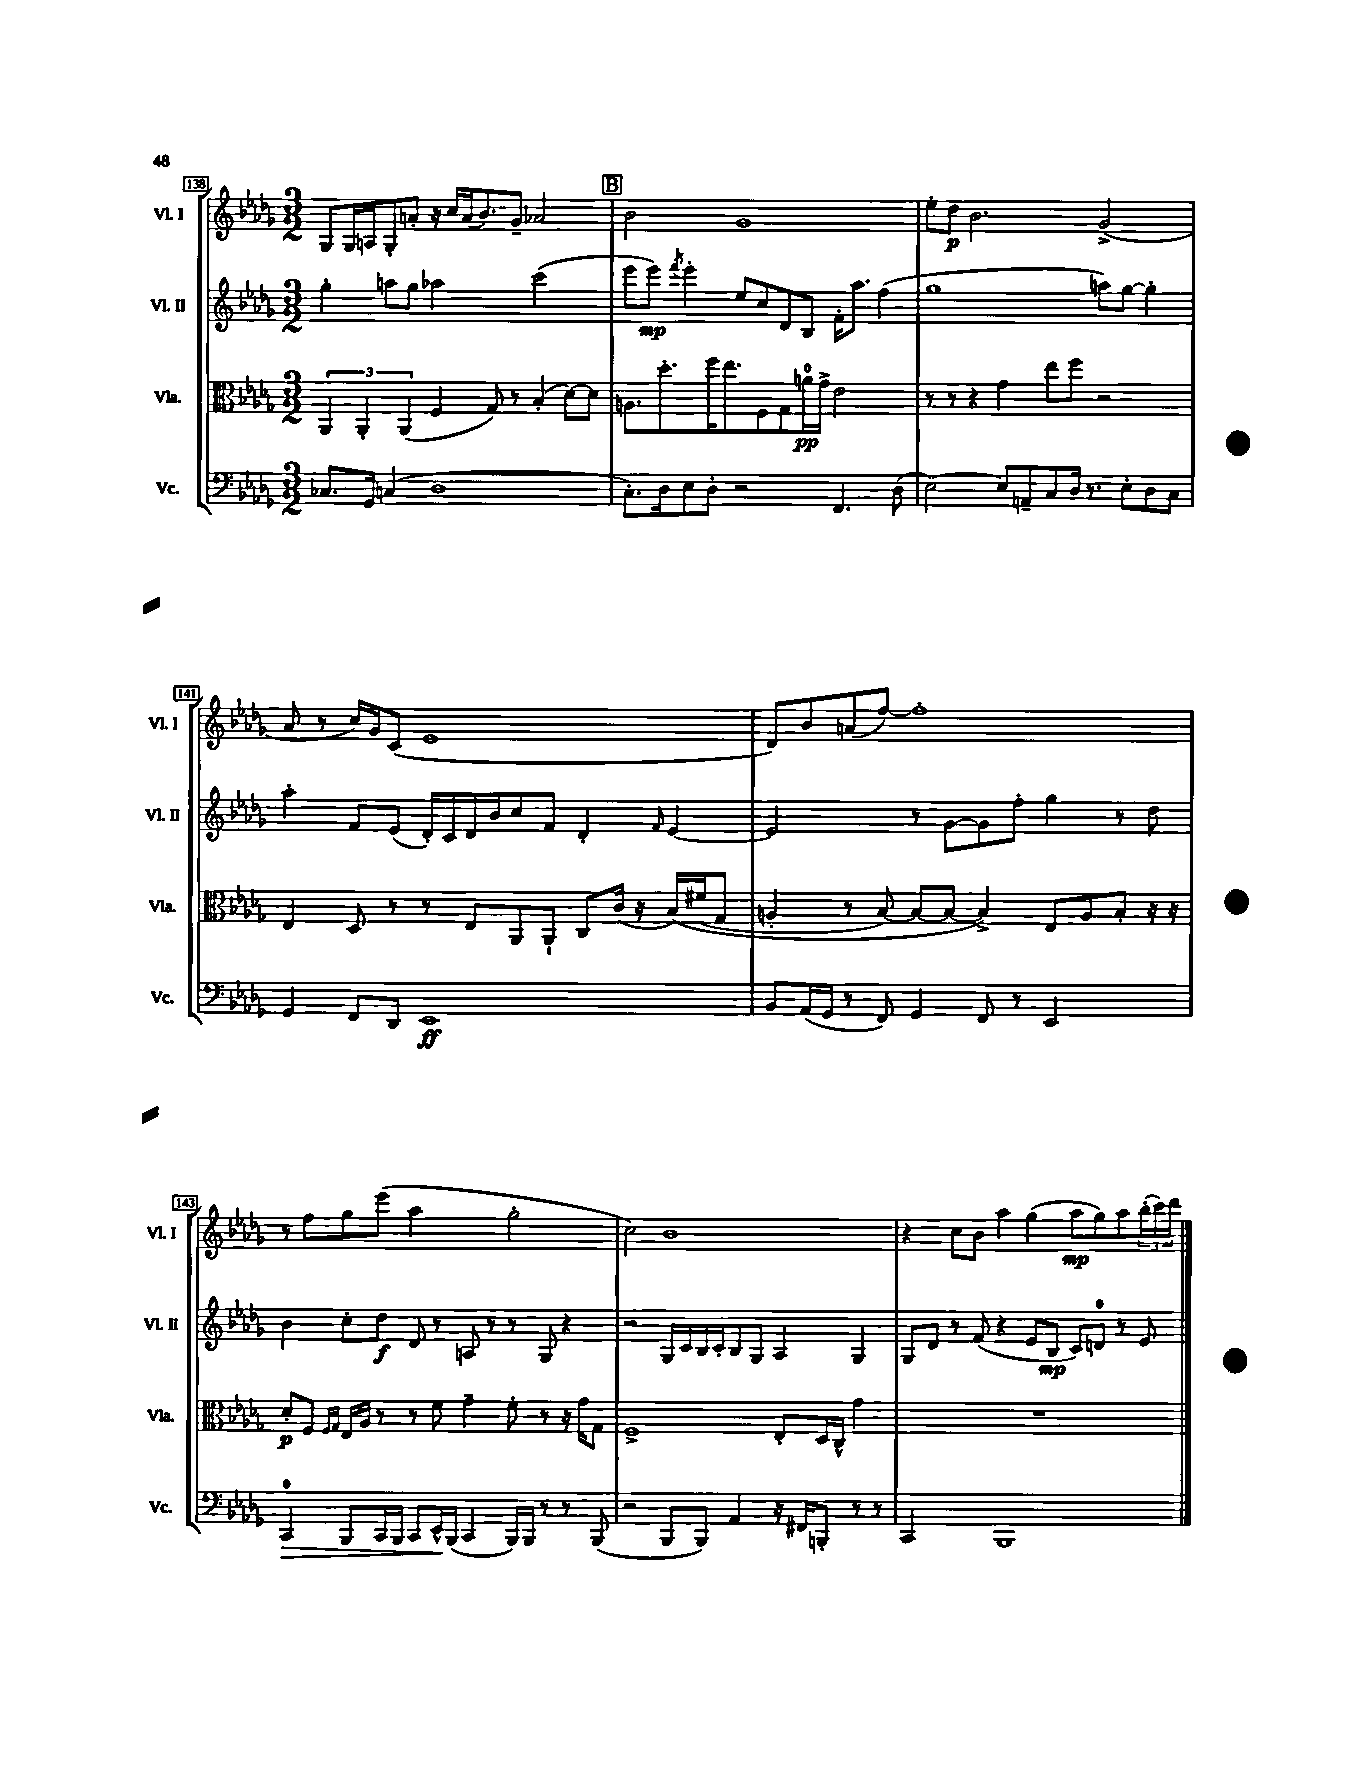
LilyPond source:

<<
\new StaffGroup <<
\new Staff = "s0" \with { instrumentName = "Vl. I" shortInstrumentName = "Vl. I" } {
    \clef treble \key des \major \numericTimeSignature \time 3/2
    ges8 ges16 a16 ges8-. a'8-. r16 c''16 a'16( bes'8.) ges'8-- aes'2 |
    \mark \markup { \box "B" } bes'2 ges'1 |
    ees''8-. des''8\p bes'2. ges'2->( |
    aes'8 r8 c''16) ges'16 c'8( ees'1 |
    des'8) bes'8 a'8( f''8~) f''1-. |
    r8 f''8 ges''8 ees'''8( aes''2 ges''2-. |
    c''2) bes'1 |
    r4 c''8 bes'8 aes''4 ges''4( aes''8\mp ges''8) aes''8 \tuplet 3/2 { bes''16-.( c'''16) des'''16 } \bar "|." |
}
\new Staff = "s1" \with { instrumentName = "Vl. II" shortInstrumentName = "Vl. II" } {
    \clef treble \key des \major \numericTimeSignature \time 3/2
    ges''4-. a''8 ges''8 aes''2 c'''2( |
    \mark \markup { \box "B" } ees'''8 ees'''8\mp) \acciaccatura { f'''8 } ees'''4-. ees''8 c''8 des'8 bes8 f'16-. aes''8. f''4( |
    ges''1 a''8) ges''8~ ges''4-. |
    aes''4-. f'8 ees'8( des'16-.) c'16 des'16 bes'16 c''8 f'8 des'4-. \grace { f'16 } ees'4~ |
    ees'2 r8 ges'8~ ges'8 f''8-. ges''4 r8 des''8 |
    bes'4 c''8-. des''8\f des'8 r8 a8 r8 r8 ges8 r4 |
    r2 ges16 c'16 bes16 c'16-. bes8 ges8 aes4 ges4 |
    ges8 des'8 r8 f'8( r4 ees'8 bes8\mp c'8) d'8-0 r8 ees'8 \bar "|." |
}
\new Staff = "s2" \with { instrumentName = "Vla." shortInstrumentName = "Vla." } {
    \clef alto \key des \major \numericTimeSignature \time 3/2
    \tuplet 3/2 { aes,4 aes,4-. aes,4( } f4 ges8) r8 bes4-.( des'8~) des'8 |
    \mark \markup { \box "B" } a8. des''8.-. f''16 ees''8. f8 ges8 a'16-0\pp ges'16-> ees'2 |
    r8 r8 r4 ges'4 ees''8 f''8 r2 |
    ees4 des8 r8 r8 ees8 aes,8 aes,8-! c8 c'16( r16 bes16)\( fis'16( ges8 |
    a4-. r8 bes8~) bes8~ bes8~ bes4->\) ees8 a8 bes8-. r16 r16 |
    des'8-.\p f8 \grace { f16 ges16 } ees16 aes16 r8 r8 f'8 ges'4-- f'8-. r8 r16 ges'16 ges8 |
    f1-> ees8-. des16 c16-^ ges'4 |
    R1. \bar "|." |
}
\new Staff = "s3" \with { instrumentName = "Vc." shortInstrumentName = "Vc." } {
    \clef bass \key des \major \numericTimeSignature \time 3/2
    ces8. ges,16 c4( des1 |
    \mark \markup { \box "B" } c8.-.) des16 ees8 des8-. r2 f,4. des8( |
    ees2~) ees8 a,8-- c8 des16 r8. ees8-. des8 c8 |
    ges,4 f,8 des,8 ees,1\ff |
    bes,8 aes,16( ges,16 r8 f,8) ges,4 f,8 r8 ees,2 |
    c,4-0\> bes,,8 c,16 bes,,16 c,8 ees,16-^\! bes,,16( c,4 bes,,16) bes,,16 r8 r8 bes,,8( |
    r2 bes,,8 bes,,8) aes,4 r16 fis,16 b,,8-. r8 r8 |
    c,2 bes,,1 \bar "|." |
}
>>
>>
\layout { \context { \Score currentBarNumber = #138 \override BarNumber.stencil = #(make-stencil-boxer 0.1 0.3 ly:text-interface::print) } }
